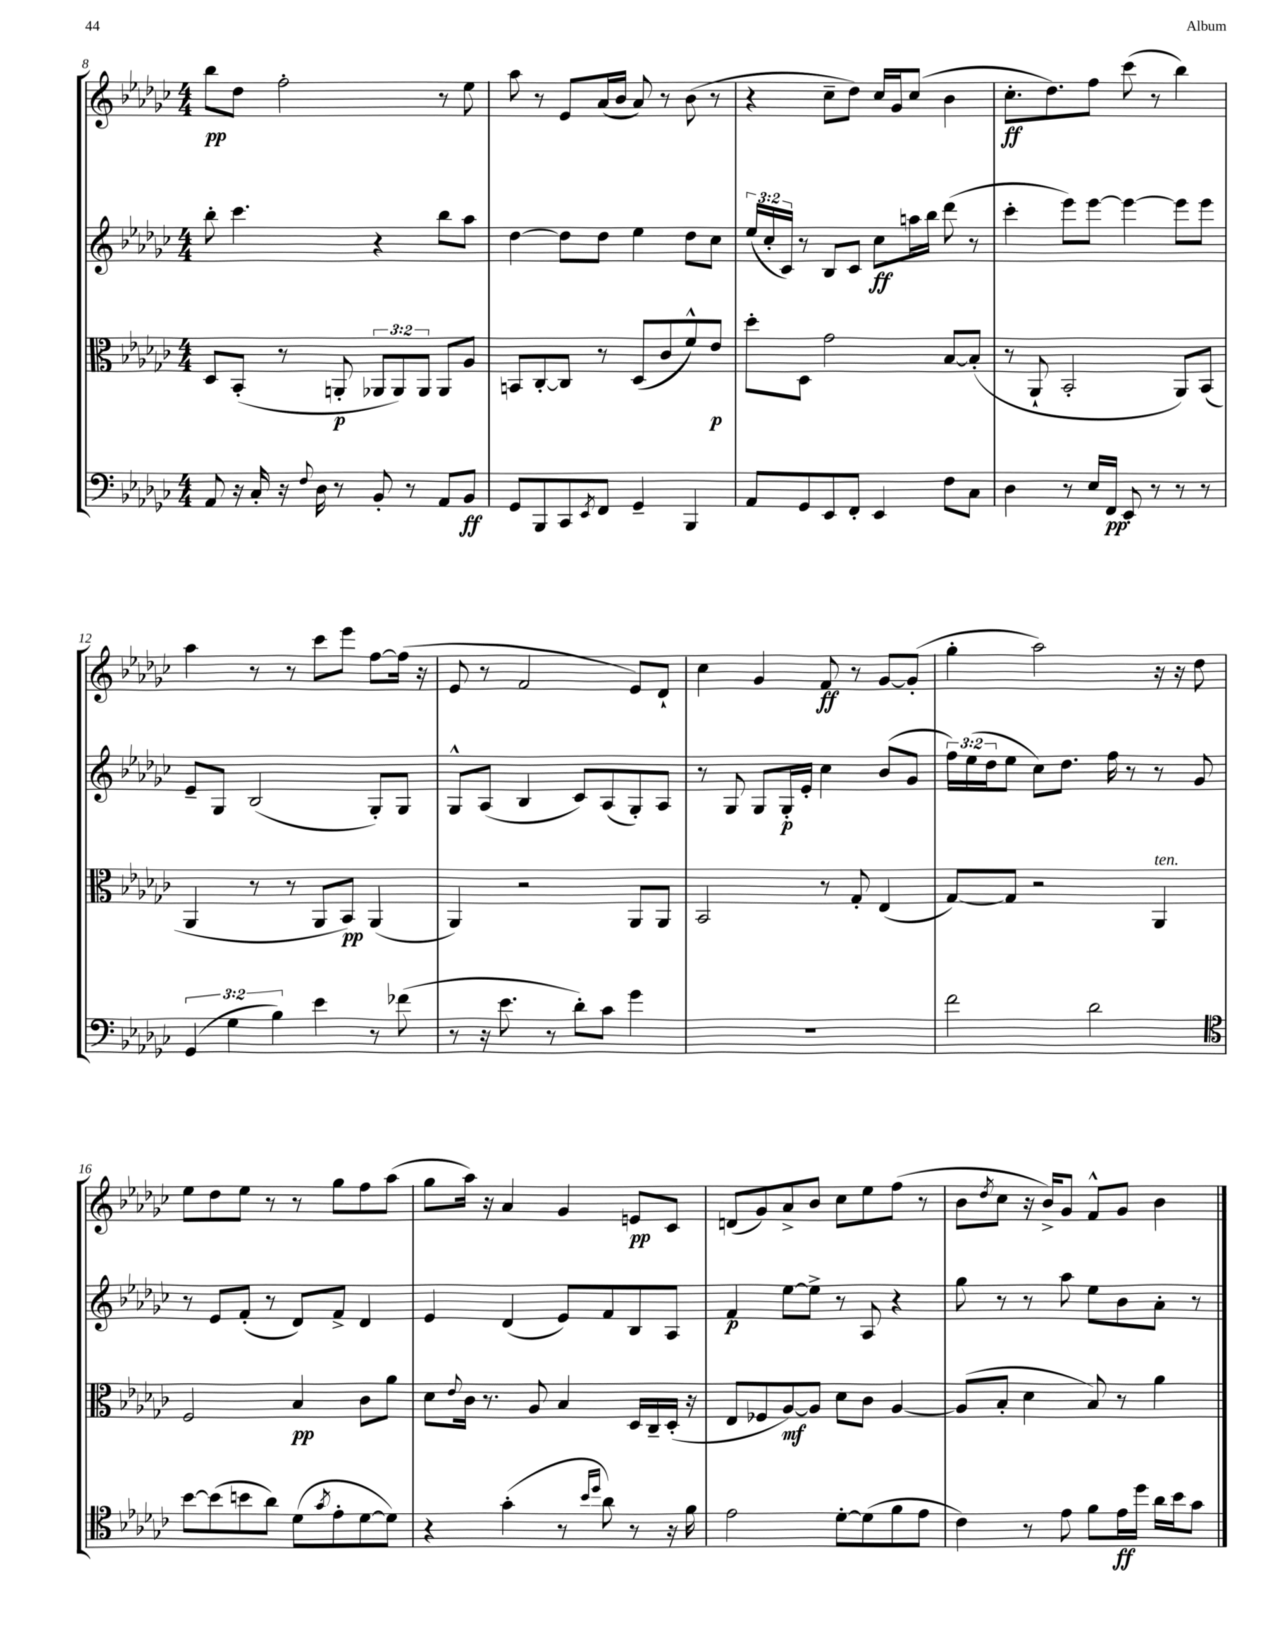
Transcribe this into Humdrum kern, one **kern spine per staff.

**kern	**kern	**kern	**kern
*staff4	*staff3	*staff2	*staff1
*clefF4	*clefC3	*clefG2	*clefG2
*k[b-e-a-d-g-c-]	*k[b-e-a-d-g-c-]	*k[b-e-a-d-g-c-]	*k[b-e-a-d-g-c-]
*M4/4	*M4/4	*M4/4	*M4/4
8AA-	8D-	8bb-'	8bb-
16r	(8BB-'	4.ccc-	8dd-
16C-'	.	.	.
16r	8r	.	2ff'
8qqF	.	.	.
16D-	.	.	.
8r	8AA'	.	.
8BB-'	12AA-	4r	.
.	12AA-)	.	.
8r	.	.	.
.	12AA-	.	.
8AA-	8AA-	8bb-	8r
8BB-	8A-	8aa-	8ee-
=	=	=	=
8GG-	8BB	[4dd-	8aa-
8BBB-	[8C-'	.	8r
8CC-	8C-]	8dd-]	8e-
8qEE-	.	.	.
8FF	8r	8dd-	(16a-
.	.	.	16b-
4GG-~	(8D-	4ee-	8a-)
.	8c-	.	8r
4BBB-	8f^^)	8dd-	(8b-
.	8e-	8cc-	8r
=	=	=	=
8AA-	8dd-'	(24ee-	4r
.	.	24cc-'	.
.	.	24c-)	.
8GG-	8D-	8r	.
8EE-	2g-	8B-	8cc-~
8FF'	.	8c-	8dd-)
4EE-	.	8cc-	16cc-
.	.	.	16g-
.	.	16aa	(8cc-
.	.	16bb-	.
8F	[8B-	(8ddd-	4b-
8C-	(8B-']	8r	.
=	=	=	=
4D-	8r	4ccc-'	8.cc-'
.	8AA-`	.	.
.	.	.	8.dd-)
8r	2BB-'	8eee-)	.
16E-	.	[8eee-	8ff
16FF	.	.	.
8EE-'	.	4eee-_	(8ccc-
8r	.	.	8r
8r	8AA-)	8eee-]	4bb-)
8r	(8BB-	8eee-	.
=	=	=	=
(6GG-	4AA-	8e-~	4aa-
.	.	8G-	.
6G-	.	.	.
.	8r	(2B-	8r
6B-)	.	.	.
.	8r	.	8r
4e-	8AA-	.	8ccc-
.	8BB-)	.	8eee-
8r	(4AA-	8G-')	[8ff
(8f-	.	8G-	(16ff]
.	.	.	16r
=	=	=	=
8r	4AA-)	8G-^^	8e-
16r	.	(8A-	8r
8.e-	.	.	.
.	2r	4B-	2f
8r	.	.	.
8d-')	.	8c-)	.
8c-	.	(8A-	.
4g-	8AA-	8G-')	8e-)
.	8AA-	8A-	8d-`
=	=	=	=
1r	2BB-	8r	4cc-
.	.	8G-	.
.	.	8G-	4g-
.	.	16G-'	.
.	.	16e-'	.
.	8r	4cc-	8f
.	8G-'	.	8r
.	(4E-	(8b-	[8g-
.	.	8g-	(8g-']
=	=	=	=
2f	[8G-)	24ff)	4gg-'
.	.	(24ee-	.
.	.	24dd-	.
.	8G-]	8ee-	.
.	2r	8cc-)	2aa-)
.	.	8.dd-	.
2d-	.	.	.
.	.	16ff	.
.	.	8r	.
.	4AA-	8r	16r
.	.	.	16r
.	.	8g-	8dd-
=	=	=	=
*clefC4	*	*	*
[8b-	2F	8r	8ee-
(8b-]	.	8e-	8dd-
8b	.	(8f'	8ee-
8a-)	.	8r	8r
(8d-	4B-	8d-)	8r
8qg-	.	.	.
8e-'	.	8f^	8gg-
[8d-	8c-	4d-	8ff
8d-])	8a-	.	(8aa-
=	=	=	=
4r	8d-	4e-	8gg-
.	8qqe-	.	.
.	16c-	.	16aa-)
.	8.r	.	16r
(4g-'	.	(4d-	4a-
.	8A-	.	.
8r	4B-	8e-)	4g-
16qqb-	.	.	.
16qqdd-	.	.	.
8a-)	.	8f	.
8r	16D-	8B-	8e
.	16C-~	.	.
16r	(16D-'	8A-	8c-
16f	16r	.	.
=	=	=	=
2e-	8E-	4f	(8d
.	8F-	.	8g-)
.	[8A-)	[8ee-	8a-^
.	8A-]	8ee-^]	8b-
[8d-'	8d-	8r	8cc-
(8d-]	8c-	8A-	8ee-
8f	[4A-	4r	(8ff
8e-	.	.	8r
=	=	=	=
4c-)	(8A-]	8gg-	8b-
.	.	.	8qdd-
.	8B-'	8r	8cc-
8r	4d-	8r	16r
.	.	.	16b-^)
8e-	.	8aa-	8g-
8f	8B-)	8ee-	8f^^
16e-	8r	8b-	8g-
16dd-	.	.	.
16a-	4a-	8a-'	4b-
16b-	.	.	.
8g-	.	8r	.
==	==	==	==
*-	*-	*-	*-
